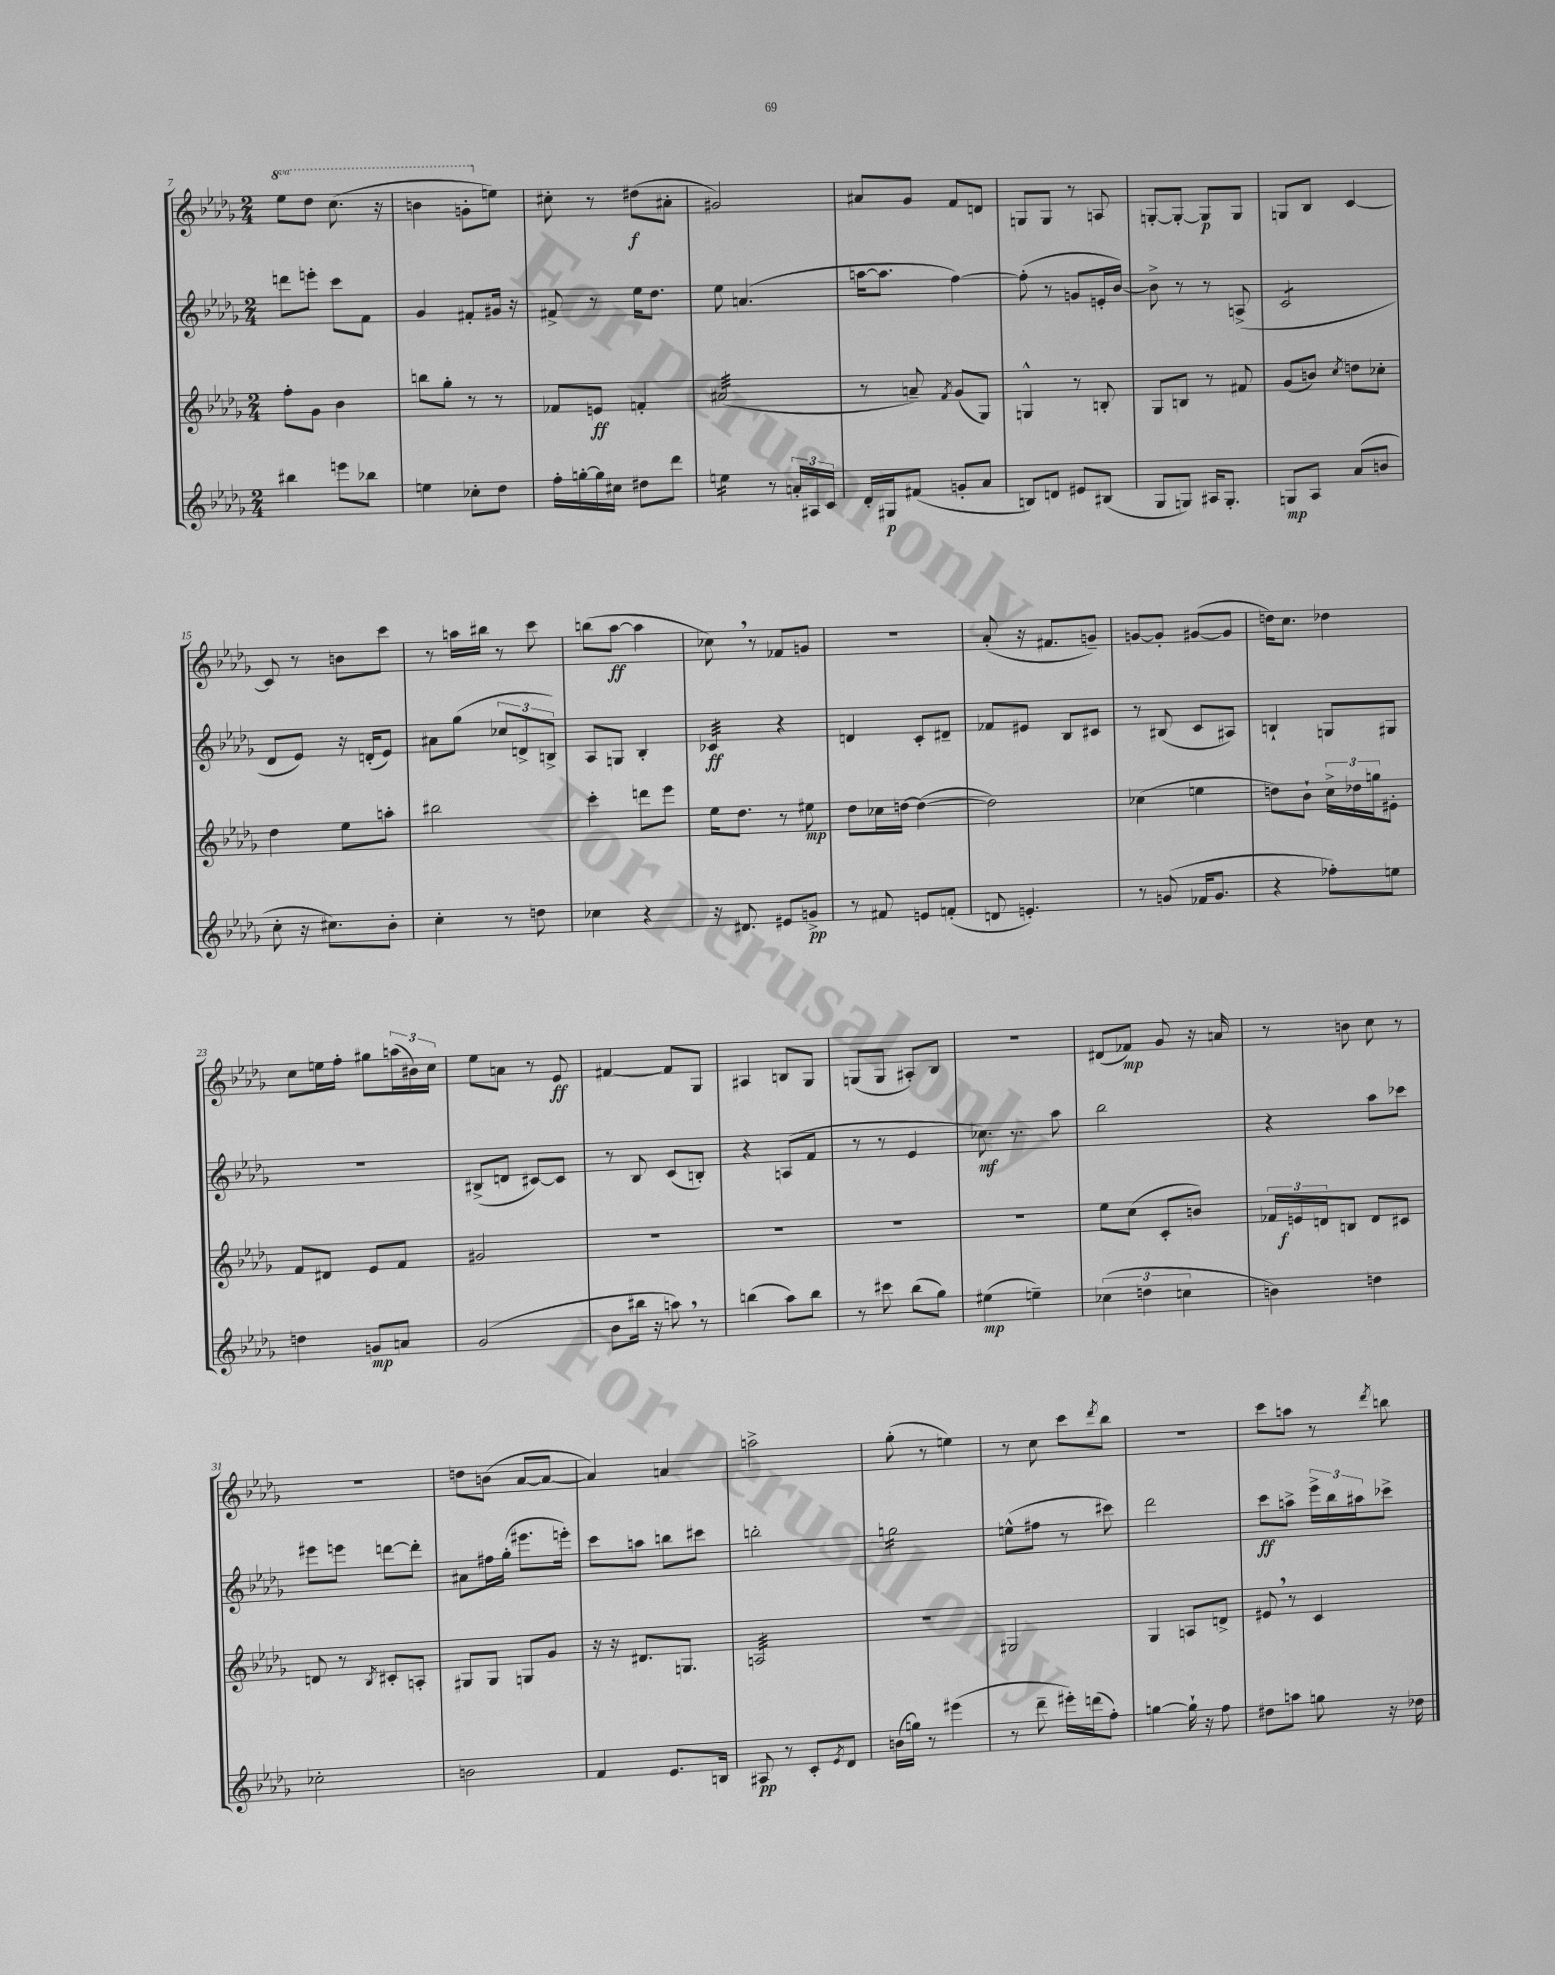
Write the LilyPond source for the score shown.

<<
\new StaffGroup <<
\new Staff = "s0" {
    \clef treble \key des \major \numericTimeSignature \time 2/4 \set Staff.ottavationMarkups = #ottavation-simple-ordinals
    \ottava #1 ees'''8 des'''8 c'''8.( r16 |
    b''4 g''8-. \ottava #0 e''8) |
    cis''8-. r8 dis''8\f( ais'8-. |
    gis'2) |
    ais'8 ges'8 f'8 d'8 |
    g8 g8 r8 a8 |
    g8~-. g8~-. g8\p g8 |
    g8 bes8 c'4~ |
    c'8 r8 b'8 c'''8 |
    r8 a''16 bis''16 r8 c'''8 |
    b''8( aes''8~\ff aes''4 |
    ces''8) \breathe r8 fes'8 g'8 |
    R2 |
    aes'8-.( r16 fis'8. g'8--) |
    g'8~ g'8-. gis'8~( gis'8 |
    d''16) c''8. des''4 |
    c''8 e''16 f''16-. gis''8 \tuplet 3/2 { a''16( bis'16) c''16 } |
    ees''8 a'8 r8 ees'8\ff |
    fis'4~ fis'8 ges8 |
    ais4 b8 ges8 |
    g8( g8 ais8-.) bes8 |
    R2 |
    dis'8( fes'8\mp) ges'8 r16 a'16 |
    r8 b'8 c''8 r8 |
    R2 |
    d''8 b'8( aes'8~ aes'8~ |
    aes'4) a'4 |
    a''2-> |
    ges''8-.( r8 e''4) |
    r8 c''8 c'''8 \acciaccatura { des'''8 } bes''8 |
    R2 |
    c'''8 a''8 r8 \acciaccatura { des'''8 } b''8 \bar "|." |
}
\new Staff = "s1" {
    \clef treble \key des \major \numericTimeSignature \time 2/4
    d'''8 e'''8-. c'''8 f'8 |
    ges'4 fis'8-. gis'16 r16 |
    fis'8-> r8 ees''16 des''8. |
    ees''8 a'4.( |
    a''16~ a''8. f''4~) |
    f''8-.( r8 g'8 e'16-. bes'16~) |
    bes'8-> r8 r8 a8->( |
    c'2:8 |
    des'8 ees'8) r16 d'16-.( ees'8) |
    ais'8 ges''8( \tuplet 3/2 { ces''8 d'8-> b8->) } |
    aes8 g8 bes4-. |
    ces'4:32\ff r4 |
    d'4 c'8-. dis'8-- |
    fes'8 eis'8 bes8 cis'8 |
    r8 bis8( c'8 ais8) |
    b4-! g8 gis8 |
    R2 |
    bis8->( d'8 cis'8~) cis'8 |
    r8 bes8 c'8( b8-.) |
    r4 a8( f'8 |
    r8 r8 ees'4 |
    ces''8.\mf) r8. aes''8 |
    bes''2 |
    r4 aes''8 ces'''8 |
    eis'''8 e'''8 d'''8~ d'''8-. |
    ais'8 fis''16 ges''16-.( eis'''8. e'''16-.) |
    c'''8 a''8 b''8 cis'''8 |
    b''2-. |
    g''2:16 |
    e''8-^( fis''8 r8 cis'''8) |
    des'''2 |
    c'''8\ff a''8-> \tuplet 3/2 { ees'''16-> bes''16 ais''16 } ces'''8-> \bar "|." |
}
\new Staff = "s2" {
    \clef treble \key des \major \numericTimeSignature \time 2/4
    f''8-. ges'8 bes'4 |
    b''8 ges''8-. r8 r8 |
    fes'8 e'8\ff f'4-. |
    ais'2:32( |
    r8 a'8--) \acciaccatura { f'8 } ges'8( ges8) |
    g4-^ r8 b8-. |
    ges8 b8 r8 fis'8 |
    ges'8( b'8) \acciaccatura { c''8 } d''8 ces''8-. |
    des''4 ees''8 a''8-. |
    bis''2 |
    c'''4-. d'''8 ees'''8 |
    ees''16 des''8. r8 eis''8\mp |
    des''8 ces''16 d''16~ d''4~( |
    d''2) |
    ces''4( e''4 |
    d''8) bes'8-! \tuplet 3/2 { c''16-> des''16 g''16 } eis'8-. |
    f'8 dis'8 ees'8 f'8 |
    gis'2 |
    r2 |
    R2 |
    R2 |
    R2 |
    ees''8 c''8( c'8-. b'8) |
    \tuplet 3/2 { fes'16 e'16\f d'16 } b8 d'8 cis'8 |
    d'8 r8 \acciaccatura { bes8 } cis'8-. a8-. |
    gis8 gis8 g8 ges'8 |
    r16 r16 dis'8. g8. |
    a2:32 |
    R2 |
    gis2 |
    ges4 a8 d'8-> |
    eis'8 \breathe r8 c'4 \bar "|." |
}
\new Staff = "s3" {
    \clef treble \key des \major \numericTimeSignature \time 2/4
    bis''4 e'''8 bes''8 |
    e''4 ces''8-. des''8 |
    f''16-. g''16~-. g''16 cis''16 dis''8 des'''8 |
    e''4:16 r8 \tuplet 3/2 { a'16-. ais16 c'16 } |
    des'16-. gis16\p fis'8( g'8-. aes'8 |
    b8) d'8 eis'8 bis8( |
    ges8 g8) ais16 g8.-. |
    g8\mp aes8 aes'8( b'8 |
    c''8-. r16 cis''8.) bes'8-. |
    c''4-. r8 d''8 |
    ces''4 r4 |
    r16 dis'8. eis'8 g'8->\pp |
    r8 fis'8 e'8 f'8-.( |
    d'8 e'4.-.) |
    r8 g'8( fes'16 g'8. |
    r4 fes''8-.) e''8 |
    d''4 g'8\mp a'8 |
    ges'2( |
    bes'8 bis''16 r16 a''8) \breathe r8 |
    b''4( aes''8) b''8 |
    r8 cis'''8 bes''8( ges''8) |
    eis''4\mp( e''4--) |
    \tuplet 3/2 { ces''4( d''4 c''4 } |
    b'4) d''4 |
    ces''2-. |
    b'2 |
    f'4 ees'8. b16 |
    ais8\pp r8 c'8-. \acciaccatura { ees'8 } des'8 |
    b'16( g''16) r8 eis'''4( |
    r8 des'''8-- eis'''16-.) d'''16( f''8-.) |
    g''4~ g''16-! r16 f''8 |
    dis''8 a''8 g''8 r16 des''16 \bar "|." |
}
>>
>>
\layout { \context { \Score currentBarNumber = #7 } }
